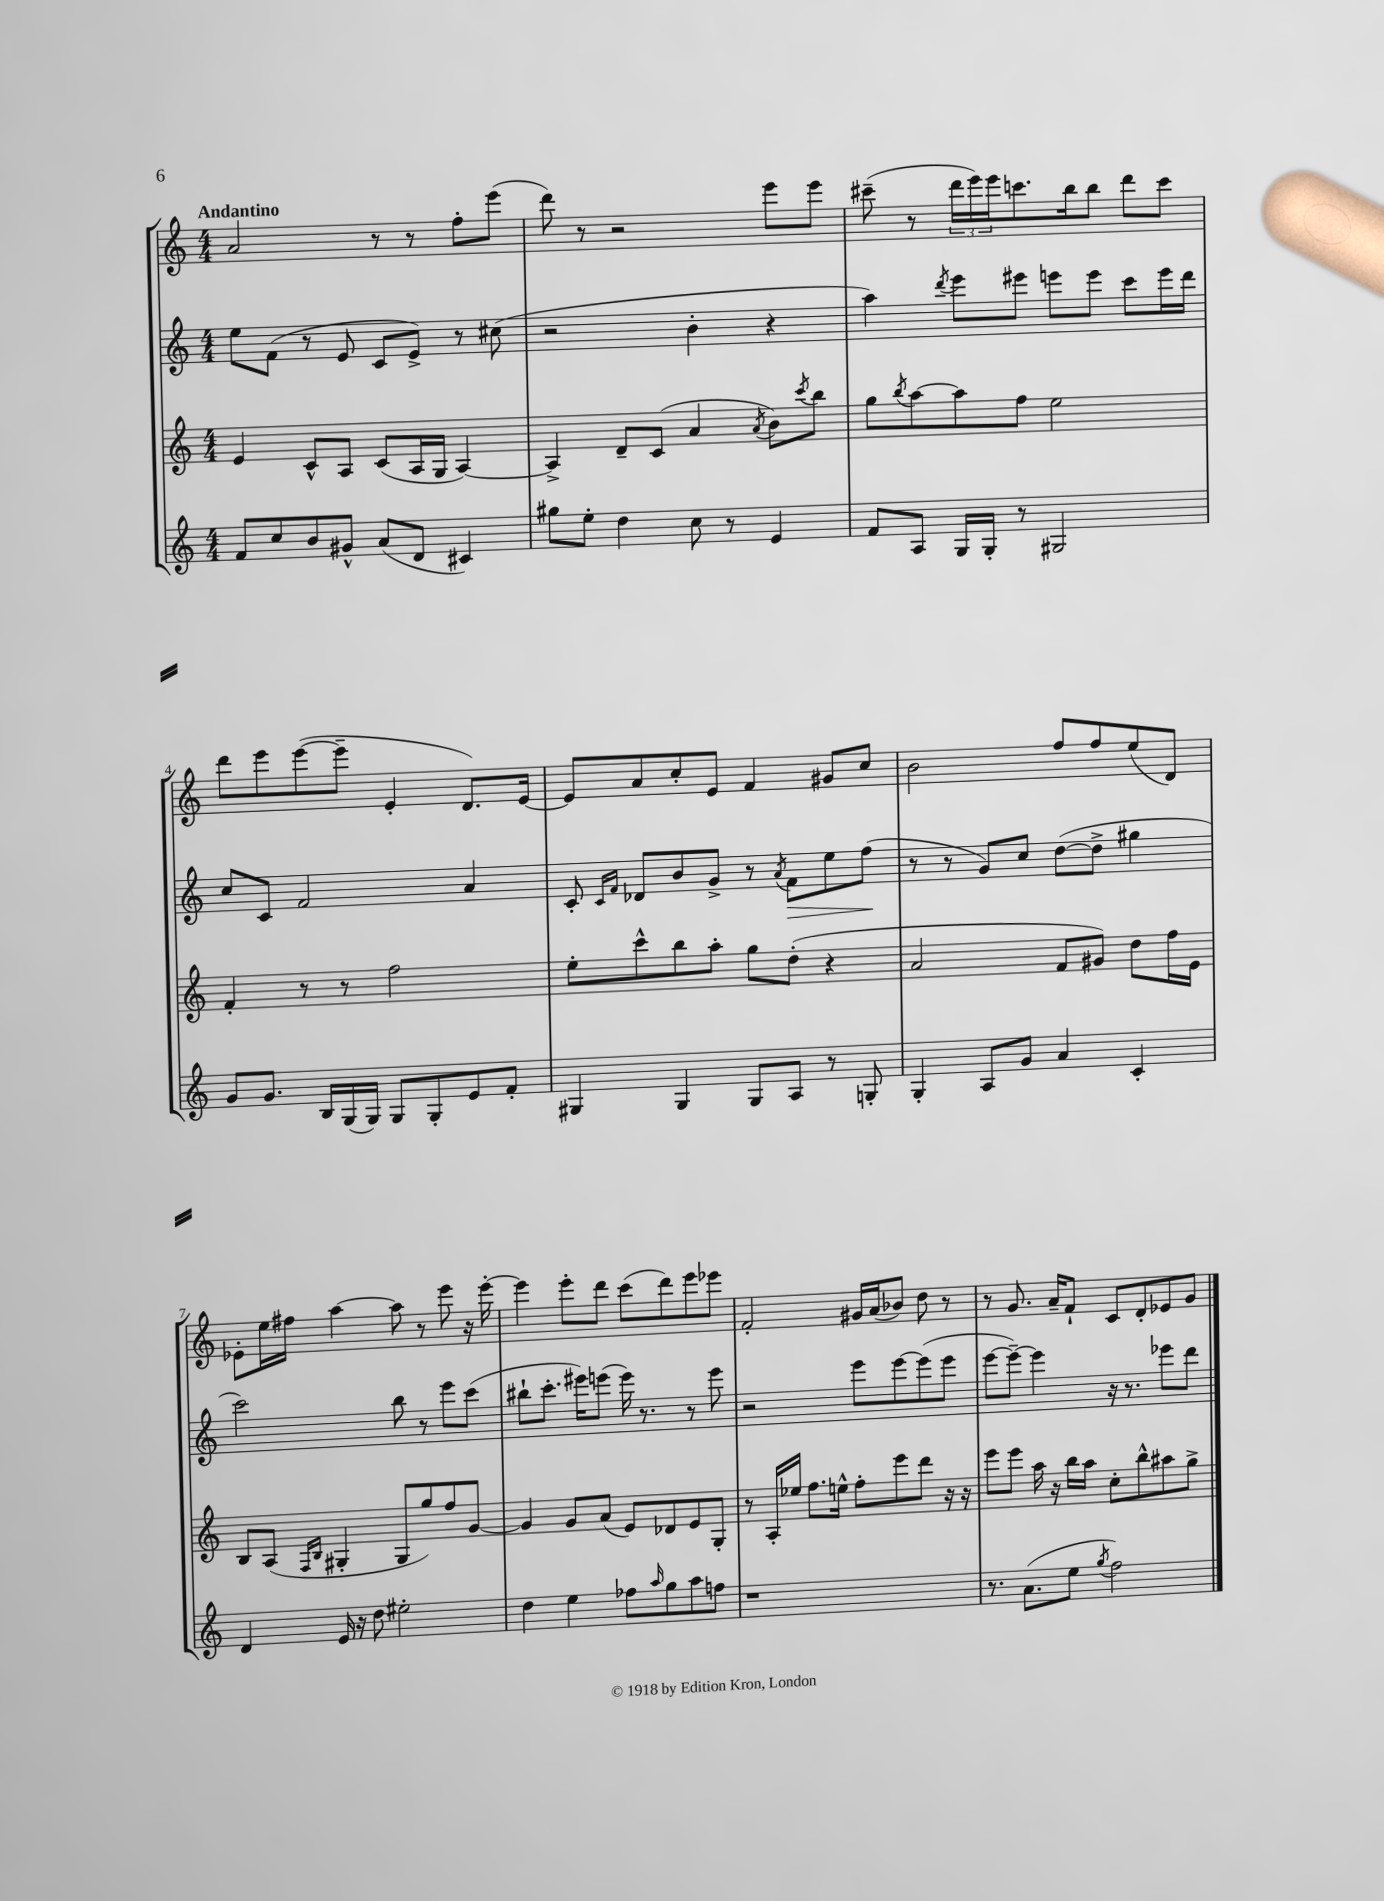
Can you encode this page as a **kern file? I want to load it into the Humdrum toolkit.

**kern	**kern	**kern	**dynam	**kern
*part4	*part3	*part2	*part2	*part1
*staff4	*staff3	*staff2	*staff2	*staff1
*clefG2	*clefG2	*clefG2	*	*clefG2
*k[]	*k[]	*k[]	*	*k[]
*M4/4	*M4/4	*M4/4	*	*M4/4
=1	=1	=1	=1	=1
!	!	!	!	!LO:TX:a:B:t=Andantino
8f/L	4e/	8ee\L	.	2a/
8cc/	.	(8f\J	.	.
8b/	8c^^/L	8r	.	.
8g#X^^/J	8A/J	8e/	.	.
(8a/L	(8c/L	8c/L	.	8r
8d/J	16A/L	8e^/J)	.	8r
.	16G/JJ	.	.	.
4c#X/)	[4A/)	8r	.	8ff'\L
.	.	(8cc#X\	.	(8eee\J
=2	=2	=2	=2	=2
8gg#X\L	4A^/]	2r	.	8ddd\)
8ee'\J	.	.	.	8r
4dd\	8d~/L	.	.	2r
.	(8c/J	.	.	.
8cc\	4a/	4b'\	.	.
8r	.	.	.	.
.	8qa/	.	.	.
4e/	8b\L)	4r	.	8eee\L
.	8qccc/	.	.	.
.	8bb\J	.	.	8eee\J
=3	=3	=3	=3	=3
8f/L	8gg\L	4aa\)	.	(8ccc#X~\
.	8qbb/	.	.	.
8A/J	[8aa\	.	.	8r
.	.	8qddd/	.	.
16G/LL	8aa\]	8eee\L	.	24ddd\LL
.	.	.	.	24eee\)
16G'/JJ	.	.	.	.
.	.	.	.	24eee\J
8r	8ff\J	8eee#X\J	.	8.cccn\
2G#X/	2ee\	8eeen\L	.	.
.	.	.	.	16bb\k
.	.	8eee\J	.	8bb\J
.	.	8ccc\L	.	8ddd\L
.	.	16eee\L	.	8ccc\J
.	.	16ddd\JJ	.	.
!!LO:LB:g=z
=4	=4	=4	=4	=4
8g/L	4f'/	8cc/L	.	8ddd\L
8.g/J	.	8c/J	.	8eee\
.	8r	2f/	.	([8eee\
16B/LL	.	.	.	.
(16G/	8r	.	.	8eee~\J]
16G/JJ)	.	.	.	.
8G/L	2ff\	.	.	4e'/
8G'/	.	.	.	.
8e/	.	4a/	.	8.d/L)
8f'/J	.	.	.	.
.	.	.	.	[16e/Jk
=5	=5	=5	=5	=5
4G#X/	8ee'\L	8c'/	.	8e/L]
.	.	16qqc/LL	.	.
.	.	16qqf/JJ	.	.
.	8ccc^^\	8d-X/L	.	8a/
4G#/	8bb\	8b/	.	8cc'/
.	8aa'\J	8g^/J	.	8e/J
8G#/L	8gg\L	8r	.	4f/
.	.	8qa/	.	.
!	!	!	!LO:HP:b	!
8A/J	(8dd'\J	8f\L	>	.
8r	4r	8ee\	.	8g#X/L
8Gn'/	.	(8ff\J	.	8cc/J
.	.	.	]	.
=6	=6	=6	=6	=6
4G'/	2a/	8r	.	2b\
.	.	8r	.	.
8A/L	.	8g/L)	.	.
8g/J	.	8cc/J	.	.
4a/	8f/L	([8dd\L	.	8ff/L
.	8g#X/J)	8dd^\J]	.	8ff/
4c'/	8dd\L	4gg#X\	.	(8ee/
.	16ff\L	.	.	8d/J)
.	16e\JJ	.	.	.
!!LO:LB:g=z
=7	=7	=7	=7	=7
4d/	8B/L	2ccc\)	.	8e-X'\L
.	(8A/J	.	.	16ee\L
.	.	.	.	16ff#X\JJ
.	16qqF/LL	.	.	.
.	16qqB/JJ	.	.	.
16e/	4G#X'/	.	.	[4aa\
16r	.	.	.	.
8dd\	.	.	.	.
2ee#X'\	8G#/L	8bb\	.	8aa\]
.	8gg/)	8r	.	8r
.	8ff/	8eee\L	.	8eee\
.	[8g/J	(8ccc\J	.	16r
.	.	.	.	[16eee'\
=8	=8	=8	=8	=8
4dd\	4g/]	8bb#X`\L	.	4eee\]
.	.	8.ccc'\J	.	.
4ee\	8g/L	.	.	8eee'\L
.	.	16eee#X\KL)	.	.
.	(8a/J	(8eeen\J	.	8ddd\J
8ff-X\L	8e/L)	16eee\)	.	(8ccc\L
.	.	8.r	.	.
16qqaa/	.	.	.	.
8gg\	8d-X/	.	.	8ddd\)
8aa\	8e/	8r	.	8eee\
8ffn\J	8G'/J	8eee\	.	8eee-X\J
=9	=9	=9	=9	=9
1r	8r	2r	.	2f'/
.	16A'/LL	.	.	.
.	16ee-X/JJ	.	.	.
.	8.ff\L	.	.	.
.	16een^^\Jk	.	.	.
.	8ff'\L	8eee\L	.	16g#X/LL
.	.	.	.	(16a/J
.	8eee\	[8eee\	.	8b-X/J)
.	8ddd\J	(8eee\]	.	8dd\
.	16r	8eee\J	.	8r
.	16r	.	.	.
=10	=10	=10	=10	=10
8.r	8eee\L	[8eee\L	.	8r
.	8eee\J	8eee~\J_)	.	8.g/
(8.a\L	.	.	.	.
.	16aa\	4eee\]	.	.
.	16r	.	.	16a~/KL
8ee\J	16bb\LL	.	.	8f`/J
.	16aa\JJ	.	.	.
8qgg/	.	.	.	.
2ff\)	8cc'\L	16r	.	8c/L
.	.	8.r	.	.
.	8bb^^\	.	.	8d'/
.	8aa#X\	8eee-X\L	.	8e-X/
.	8gg^\J	8ddd\J	.	8g/J
==	==	==	==	==
*-	*-	*-	*-	*-
